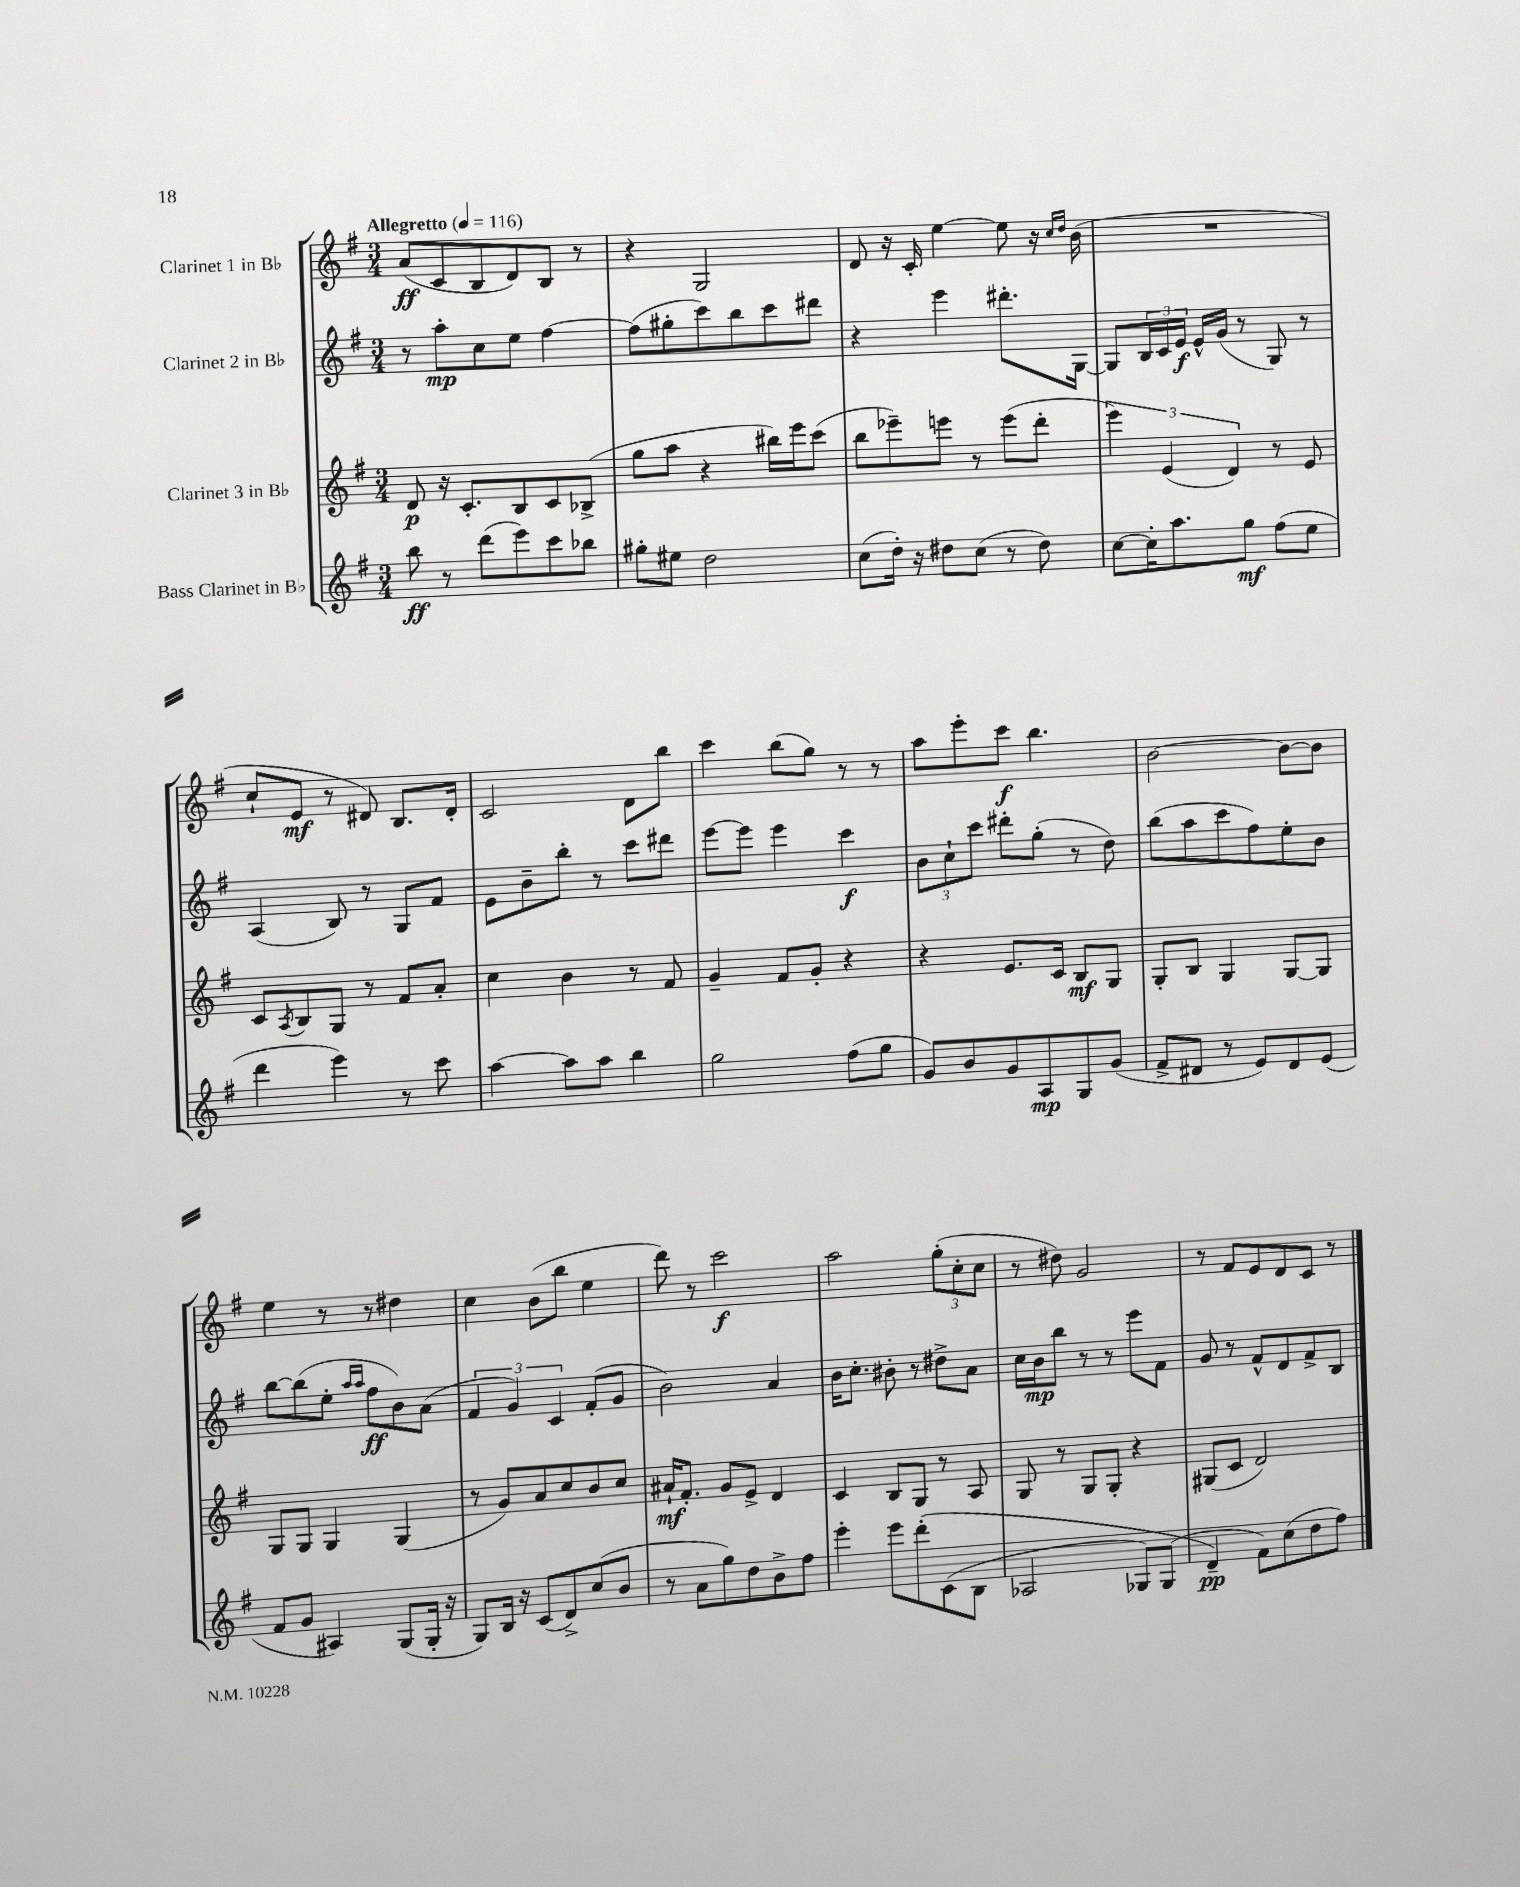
<<
\new StaffGroup <<
\new Staff = "s0" \with { instrumentName = "Clarinet 1 in Bb" } {
    \clef treble \key g \major \numericTimeSignature \time 3/4 \tempo "Allegretto" 4 = 116
    a'8\ff( c'8 b8 d'8) b8 r8 |
    r4 g2 |
    d'8 r16 c'16-. e''4~ e''8 r16 \grace { c''16 d''16 } b'16( |
    R2. |
    c''8-! e'8\mf r8 dis'8) b8. dis'16-. |
    c'2 d'8 b''8 |
    c'''4 b''8( g''8) r8 r8 |
    a''8 e'''8-. c'''8\f b''4. |
    b'2~ b'8~ b'8 |
    e''4 r8 r8 dis''4 |
    c''4 b'8( b''8 e''4 |
    d'''8) r8 c'''2\f |
    a''2 \tuplet 3/2 { g''8-.( c''8-. c''8 } |
    r8 dis''8) g'2 |
    r8 fis'8 e'8 d'8 c'8 r8 \bar "|." |
}
\new Staff = "s1" \with { instrumentName = "Clarinet 2 in Bb" } {
    \clef treble \key g \major \numericTimeSignature \time 3/4
    r8 a''8-.\mp c''8 e''8 fis''4~ |
    fis''8( gis''8-. c'''8) b''8 c'''8 dis'''8 |
    r4 e'''4 dis'''8.-. g16~ |
    g8 \tuplet 3/2 { b16 c'16 e'16\f } e'16-^ g'16( r8 g8) r8 |
    a4( b8) r8 g8 fis'8 |
    e'8 b'8-- b''8-. r8 c'''8 dis'''8 |
    e'''8~ e'''8 e'''4 c'''4\f |
    \tuplet 3/2 { b'8 c''8-! c'''8 } dis'''8-. g''8-.( r8 d''8) |
    b''8( a''8 c'''8 fis''8) e''8-. b'8 |
    b''8~ b''8( e''8-. \grace { a''16 a''16 } fis''8\ff b'8) a'8( |
    \tuplet 3/2 { fis'4 g'4) c'4 } fis'8-.( g'8 |
    b'2) a'4 |
    b'16 c''8.-. bis'8-. r8 dis''8-> a'8 |
    c''16 b'16\mp b''8 r8 r8 e'''8 fis'8 |
    g'8 r8 fis'8-^ d'8 fis'8-> b8 \bar "|." |
}
\new Staff = "s2" \with { instrumentName = "Clarinet 3 in Bb" } {
    \clef treble \key g \major \numericTimeSignature \time 3/4
    d'8\p r16 c'8.-. b8 c'8 bes8->( |
    g''8 a''8 r4 bis''16) e'''16 c'''8( |
    b''8 ees'''8--) e'''8 r8 e'''8( d'''8-. |
    \tuplet 3/2 { e'''4) e'4( d'4) } r8 e'8 |
    c'8 \acciaccatura { a8 } b8 g8 r8 fis'8 a'8-. |
    c''4 b'4 r8 fis'8 |
    g'4-- fis'8 g'8-. r4 |
    r4 e'8. c'16 b8\mf g8 |
    g8-. b8 g4 g8~ g8 |
    g8 g8 g4 g4( |
    r8 g'8) a'8 c''8 b'8 c''8 |
    ais'16-!\mf fis'8.-. g'8 e'8-> d'4 |
    c'4 b8 g8 r8 a8 |
    g8 r8 g8 g8-. r4 |
    gis8( c'8 d'2) \bar "|." |
}
\new Staff = "s3" \with { instrumentName = "Bass Clarinet in Bb" } {
    \clef treble \key g \major \numericTimeSignature \time 3/4
    b''8\ff r8 d'''8( e'''8) c'''8 bes''8 |
    gis''8-. eis''8 d''2 |
    c''8( d''16-.) r16 dis''8 c''8( r8 dis''8) |
    c''8~ c''16-. a''8. g''8\mf fis''8( e''8 |
    d'''4 e'''4) r8 c'''8 |
    a''4~ a''8 a''8 b''4 |
    g''2 fis''8( g''8 |
    g'8) b'8 g'8 a8\mp g8 g'8( |
    fis'8-> dis'8 r8 e'8) dis'8 e'8( |
    fis'8 g'8 ais4) g8( g16-. r16 |
    g8) b16 r16 c'8( d'8->) c''8( b'8 |
    r8 a'8 g''8) d''8 b'8-> fis''8 |
    e'''4-. e'''8 d'''8-.\( c'8( b8 |
    aes2 ges8) ges8( |
    d'4--\pp\) fis'8) c''8( d''8 fis''8) \bar "|." |
}
>>
>>
\layout { \context { \Score \remove "Bar_number_engraver" } }
